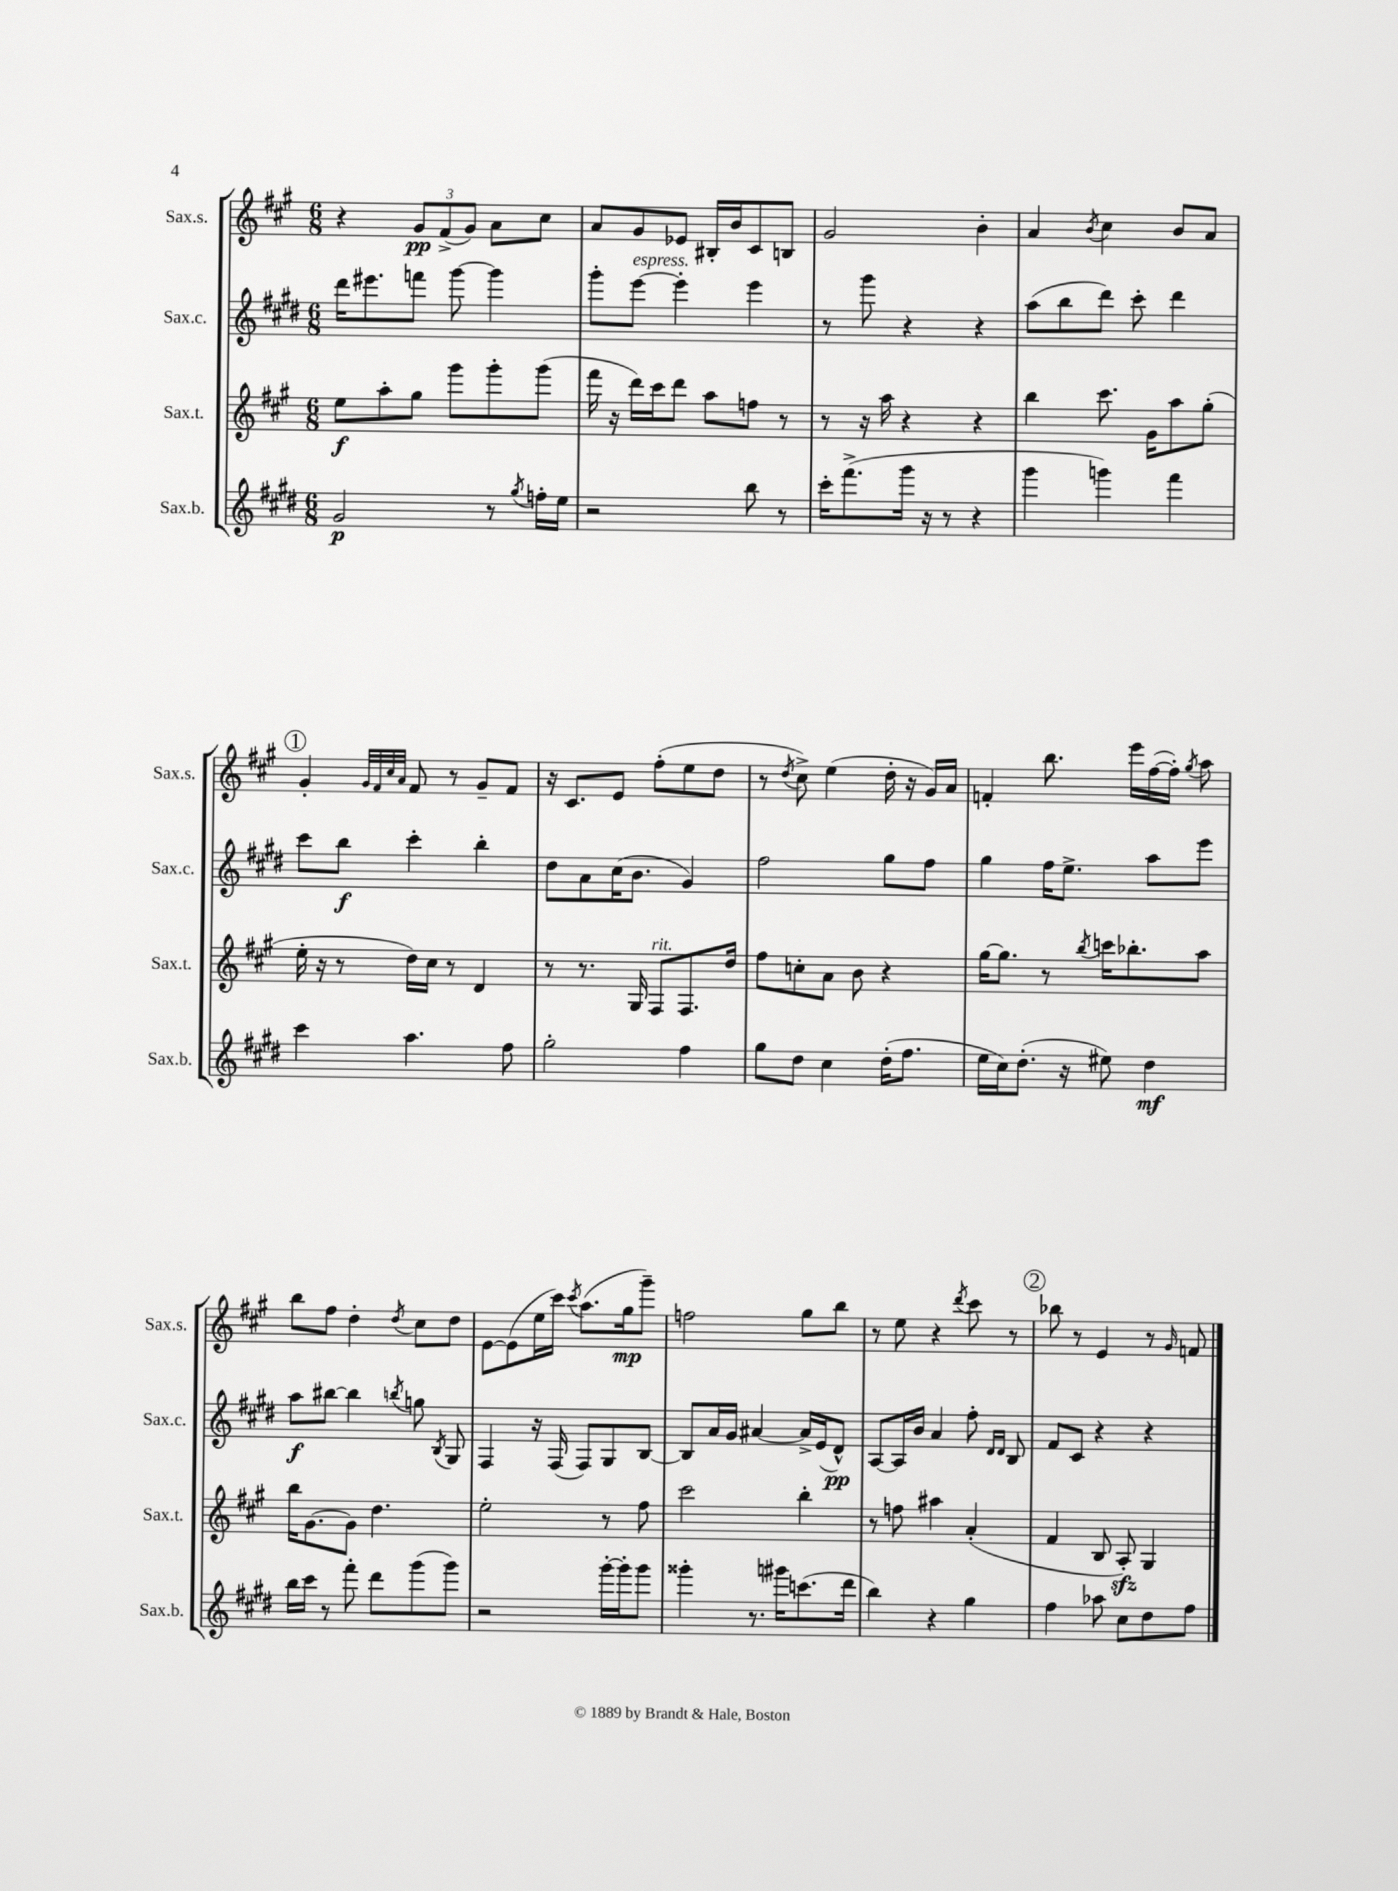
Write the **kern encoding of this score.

**kern	**dynam	**kern	**dynam	**kern	**dynam	**kern	**dynam
*part4	*part4	*part3	*part3	*part2	*part2	*part1	*part1
*staff4	*staff4	*staff3	*staff3	*staff2	*staff2	*staff1	*staff1
*I"Sax.b.	*	*I"Sax.t.	*	*I"Sax.c.	*	*I"Sax.s.	*
*I'Sax.b.	*	*I'Sax.t.	*	*I'Sax.c.	*	*I'Sax.s.	*
*clefG2	*	*clefG2	*	*clefG2	*	*clefG2	*
*k[f#c#g#d#]	*	*k[f#c#g#]	*	*k[f#c#g#d#]	*	*k[f#c#g#]	*
*M6/8	*	*M6/8	*	*M6/8	*	*M6/8	*
=1	=1	=1	=1	=1	=1	=1	=1
2g#/	p	8ee\L	f	16ddd#\KL	.	4r	.
.	.	.	.	8.eee#X\	.	.	.
.	.	8aa'\	.	.	.	.	.
.	.	8gg#\J	.	8fffn\J	.	12g#/L	pp
.	.	.	.	.	.	(12f#^/	.
.	.	8ggg#\L	.	[8ggg#\	.	.	.
.	.	.	.	.	.	12g#/J)	.
8r	.	8ggg#'\	.	4ggg#\]	.	8a\L	.
8qgg#/	.	.	.	.	.	.	.
16ffn'\LL	.	(8ggg#\J	.	.	.	8cc#\J	.
16ee\JJ	.	.	.	.	.	.	.
=2	=2	=2	=2	=2	=2	=2	=2
2r	.	16fff#\	.	8ggg#'\L	.	8a/L	.
.	.	16r	.	.	.	.	.
!	!	!	!	!LO:TX:a:i:t=espress.	!	!	!
.	.	16ddd\LL)	.	[8eee\J	.	8g#/	.
.	.	16ccc#\J	.	.	.	.	.
.	.	8ddd\J	.	4eee'\]	.	8e-X/J	.
.	.	8aa\L	.	.	.	16B#X'/LL	.
.	.	.	.	.	.	16b/J	.
8bb\	.	8ffn\J	.	4eee\	.	8c#/	.
8r	.	8r	.	.	.	8Bn/J	.
=3	=3	=3	=3	=3	=3	=3	=3
16ccc#'\KL	.	8r	.	8r	.	2g#/	.
(8.fff#^\	.	.	.	.	.	.	.
.	.	16r	.	8ggg#\	.	.	.
.	.	16aa\	.	.	.	.	.
16ggg#\Jk	.	4r	.	4r	.	.	.
16r	.	.	.	.	.	.	.
8r	.	.	.	.	.	.	.
4r	.	4r	.	4r	.	4b'\	.
=4	=4	=4	=4	=4	=4	=4	=4
4ggg#\	.	4bb\	.	(8aa\L	.	4a/	.
.	.	.	.	8bb\	.	.	.
.	.	.	.	.	.	8qb/	.
4gggn\)	.	8.ccc#\	.	8ddd#\J)	.	4cc#\	.
.	.	.	.	8ccc#'\	.	.	.
.	.	16g#\KL	.	.	.	.	.
4fff#\	.	8aa\	.	4ddd#\	.	8b/L	.
.	.	(8gg#'\J	.	.	.	8a/J	.
!!LO:LB:g=z
!!LO:REH:place=s1:t=1
=5	=5	=5	=5	=5	=5	=5	=5
4ccc#\	.	16ee'\	.	8ccc#\L	.	4g#'/	.
.	.	16r	.	.	.	.	.
.	.	8r	.	8bb\J	f	.	.
.	.	.	.	.	.	32qqg#/LLL	.
.	.	.	.	.	.	32qqf#/	.
.	.	.	.	.	.	32qqcc#/	.
.	.	.	.	.	.	32qqa/JJJ	.
4.aa\	.	16dd\LL)	.	4ccc#'\	.	8f#/	.
.	.	16cc#\JJ	.	.	.	.	.
.	.	8r	.	.	.	8r	.
.	.	4d/	.	4bb'\	.	8g#~/L	.
8ff#\	.	.	.	.	.	8f#/J	.
=6	=6	=6	=6	=6	=6	=6	=6
2gg#'\	.	8r	.	8dd#\L	.	16r	.
.	.	.	.	.	.	8.c#/L	.
.	.	8.r	.	8a\	.	.	.
.	.	.	.	(16cc#\K	.	8e/J	.
.	.	16G#/	.	8.b\J	.	.	.
!	!	!LO:TX:a:i:t=rit.	!	!	!	!	!
.	.	8F#/L	.	.	.	(8ff#'\L	.
4ff#\	.	8.F#/	.	4g#/)	.	8ee\	.
.	.	.	.	.	.	8dd\J	.
.	.	16dd/Jk	.	.	.	.	.
=7	=7	=7	=7	=7	=7	=7	=7
8gg#\L	.	8ff#\L	.	2ff#\	.	8r	.
.	.	.	.	.	.	8qdd/	.
8dd#\J	.	8ccn'\	.	.	.	8cc#^\)	.
4cc#\	.	8a\J	.	.	.	(4ee\	.
.	.	8b\	.	.	.	.	.
(16dd#'\KL	.	4r	.	8gg#\L	.	16dd'\	.
8.ff#\J	.	.	.	.	.	16r	.
.	.	.	.	8ff#\J	.	16g#/LL)	.
.	.	.	.	.	.	16a/JJ	.
=8	=8	=8	=8	=8	=8	=8	=8
16ee\LL	.	[16gg#\KL	.	4gg#\	.	4fn'/	.
16cc#\J)	.	8.gg#\J]	.	.	.	.	.
(8.dd#'\J	.	.	.	.	.	.	.
.	.	8r	.	16ff#\KL	.	8.bb\	.
16r	.	.	.	8.ee^\J	.	.	.
.	.	8qbb/	.	.	.	.	.
8ee#X\)	.	16cccn\KL	.	.	.	.	.
.	.	8.bb-X'\	.	.	.	16eee\LL	.
4dd#\	mf	.	.	8aa\L	.	([16ff#\	.
.	.	.	.	.	.	16ff#'\JJ])	.
.	.	.	.	.	.	8qgg#/	.
.	.	8aa\J	.	8eee\J	.	8aa\	.
!!LO:LB:g=z
=9	=9	=9	=9	=9	=9	=9	=9
16bb\LL	.	16bb\KL	.	8aa\L	f	8bb\L	.
16ccc#\JJ	.	[8.g#\	.	.	.	.	.
8r	.	.	.	[8bb#X\J	.	8ff#\J	.
8fff#'\	.	8g#\J]	.	4bb#\]	.	4dd'\	.
8ddd#\L	.	4.dd\	.	.	.	.	.
.	.	.	.	8qbbn/	.	8qdd/	.
(8ggg#\	.	.	.	8ggn\	.	8cc#\L	.
.	.	.	.	8qB/	.	.	.
8ggg#\J)	.	.	.	8G#/	.	8dd\J	.
=10	=10	=10	=10	=10	=10	=10	=10
2r	.	2ee'\	.	4F#/	.	[8e\L	.
.	.	.	.	.	.	(8e\]	.
.	.	.	.	16r	.	16ee\L	.
.	.	.	.	(16F#/	.	16ccc#\JJ)	.
.	.	.	.	.	.	8qccc#/	.
.	.	.	.	8F#/L)	.	(8.aa\L	.
[16ggg#'\LL	.	8r	.	8G#/	.	.	.
16ggg#'\J]	.	.	.	.	.	16gg#\k	mp
8ggg#\J	.	8ff#\	.	[8B/J	.	8ggg#~\J)	.
=11	=11	=11	=11	=11	=11	=11	=11
4ggg##X'\	.	2ccc#\	.	8B/L]	.	2ffn\	.
.	.	.	.	16a/L	.	.	.
.	.	.	.	16g#/JJ	.	.	.
8.r	.	.	.	[4a#X/	.	.	.
16ggg#X\KL	.	.	.	.	.	.	.
(8.cccn\	.	4bb'\	.	16a#^/LL]	.	8gg#\L	.
.	.	.	.	(16e/J	.	.	.
.	.	.	.	8d#^^/J)	pp	8bb\J	.
16ddd#\Jk	.	.	.	.	.	.	.
=12	=12	=12	=12	=12	=12	=12	=12
4bb\)	.	8r	.	[8A/L	.	8r	.
.	.	8ffn\	.	16A/L]	.	8ee\	.
.	.	.	.	16b/JJ	.	.	.
4r	.	4aa#X\	.	4a/	.	4r	.
.	.	.	.	.	.	8qddd/	.
4gg#\	.	(4a'/	.	8ff#'\	.	8ccc#\	.
.	.	.	.	16qqd#/LL	.	.	.
.	.	.	.	16qqd#/JJ	.	.	.
.	.	.	.	8B/	.	8r	.
!!LO:REH:place=s1:t=2
=13	=13	=13	=13	=13	=13	=13	=13
4ff#\	.	4f#/	.	8f#/L	.	8bb-X\	.
.	.	.	.	8c#/J	.	8r	.
8aa-X\	.	8B/	.	4r	.	4e/	.
8cc#\L	.	8Azz'/)	.	.	.	.	.
8dd#\	.	4G#/	.	4r	.	8r	.
.	.	.	.	.	.	16qqg#/	.
8ff#\J	.	.	.	.	.	8fn/	.
==	==	==	==	==	==	==	==
*-	*-	*-	*-	*-	*-	*-	*-
